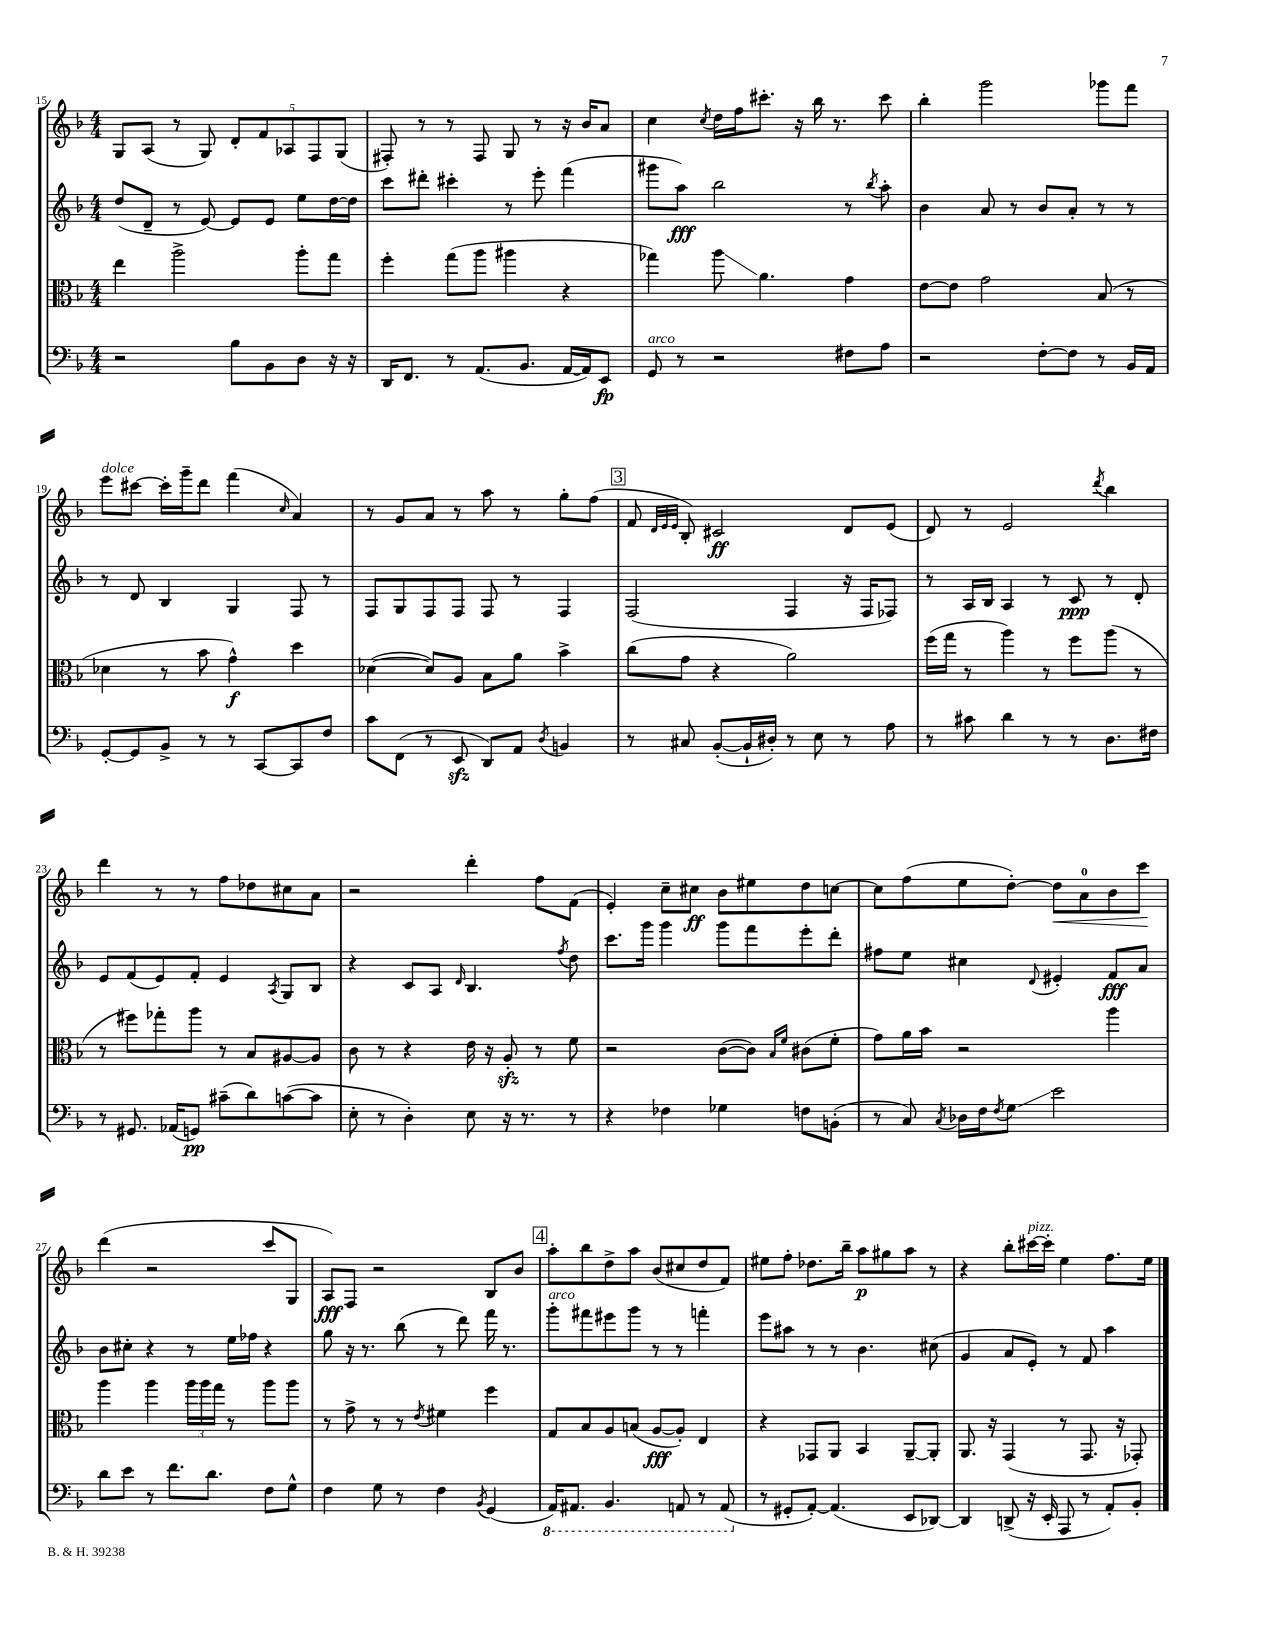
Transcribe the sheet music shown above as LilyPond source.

<<
\new StaffGroup <<
\new Staff = "s0" {
    \clef treble \key f \major \numericTimeSignature \time 4/4
    g8 a8( r8 g8) \tuplet 5/4 { d'8-. f'8 aes8 f8 g8( } |
    fis8-.) r8 r8 fis8 g8 r8 r16 bes'16 a'8 |
    c''4 \acciaccatura { c''8 } d''16 f''16 cis'''8.-. r16 bes''16 r8. cis'''8 |
    bes''4-. g'''2 ges'''8 f'''8 |
    e'''8^\markup { \italic "dolce" } cis'''8~ cis'''16-. g'''16-- d'''8 f'''4( \grace { c''16 } a'4) |
    r8 g'8 a'8 r8 a''8 r8 g''8-. f''8( |
    \mark \markup { \box "3" } f'8 \grace { d'32 e'32 e'32 } bes8-.) cis'2\ff d'8 e'8( |
    d'8) r8 e'2 \acciaccatura { d'''8 } bes''4 |
    d'''4 r8 r8 f''8 des''8 cis''8 a'8 |
    r2 d'''4-. f''8 f'8( |
    e'4-.) c''8-- cis''8\ff bes'8 eis''8 d''8 c''8~ |
    c''8 f''8( e''8 d''8~-.) d''8\< a'8-0 bes'8 c'''8\! |
    d'''4( r2 c'''8 g8 |
    a8\fff) f8 r2 bes8 bes'8 |
    \mark \markup { \box "4" } a''8-. bes''8 d''8-> a''8 bes'8( cis''8 d''8 f'8) |
    eis''8 f''8-. des''8. bes''16-- a''8\p gis''8 a''8 r8 |
    r4 bes''8-. cis'''16~^\markup { \italic "pizz." } cis'''16-. e''4 f''8. e''16 \bar "|." |
}
\new Staff = "s1" {
    \clef treble \key f \major \numericTimeSignature \time 4/4
    d''8( d'8-- r8 e'8~) e'8 e'8 e''8 d''16~ d''16 |
    c'''8 dis'''8-. cis'''4-. r8 e'''8-. f'''4( |
    gis'''8 a''8\fff) bes''2 r8 \acciaccatura { bes''8 } a''8-. |
    bes'4 a'8 r8 bes'8 a'8-. r8 r8 |
    r8 d'8 bes4 g4 f8 r8 |
    f8 g8 f8 f8 f8 r8 f4 |
    \mark \markup { \box "3" } f2( f4 r16 f16 fes8) |
    r8 a16 bes16 a4 r8 c'8\ppp r8 d'8-. |
    e'8 f'8( e'8) f'8-. e'4 \acciaccatura { a8 } g8 bes8 |
    r4 c'8 a8 \grace { d'16 } bes4. \acciaccatura { f''8 } d''8 |
    c'''8. g'''16 g'''4 g'''8 f'''8 e'''8-. d'''8-. |
    fis''8 e''8 cis''4 \appoggiatura { d'8 } eis'4-. f'8\fff a'8 |
    bes'8 cis''8-. r4 r8 e''16 fes''16 r4 |
    g''8 r16 r8. bes''8( r8 d'''8) f'''16 r8. |
    \mark \markup { \box "4" } g'''8-.^\markup { \italic "arco" } fis'''8 eis'''8 g'''8 r8 r8 f'''4-. |
    e'''8 ais''8 r8 r8 bes'4. cis''8( |
    g'4 a'8 e'8-.) r8 f'8 a''4 \bar "|." |
}
\new Staff = "s2" {
    \clef alto \key f \major \numericTimeSignature \time 4/4
    e''4 a''2-> a''8-. g''8 |
    f''4-. g''8( a''8 ais''4 r4 |
    ges''4) a''8\glissando a'4. g'4 |
    e'8~ e'8 g'2 bes8( r8 |
    des'4 r8 bes'8 g'4-^\f) d''4 |
    des'4~( des'8) a8 bes8 a'8 bes'4-> |
    \mark \markup { \box "3" } c''8( g'8 r4 a'2) |
    f''16( g''16 r8 a''4) r8 f''8 a''8( r8 |
    r8 fis''8) ges''8-. a''8 r8 bes8 ais8~ ais8 |
    c'8 r8 r4 e'16 r16 a8-.\sfz r8 f'8 |
    r2 c'8~( c'8) \grace { bes16 f'16 } cis'8( f'8-. |
    g'8) a'16 bes'16 r2 a''4 |
    a''4 a''4 \tuplet 3/2 { a''16 a''16 g''16 } r8 a''8 a''8 |
    r8 g'8-> r8 r8 \acciaccatura { e'8 } fis'4 f''4 |
    \mark \markup { \box "4" } g8 bes8 a8 b8( a8~\fff a8-.) e4 |
    r4 ges,8 a,8 bes,4 a,8~-- a,8-. |
    a,8. r16 g,4( r8 g,8. r16 ges,8-.) \bar "|." |
}
\new Staff = "s3" {
    \clef bass \key f \major \numericTimeSignature \time 4/4
    r2 bes8 bes,8 d8 r16 r16 |
    d,16 f,8. r8 a,8.( bes,8. a,16~ a,16) e,8\fp |
    g,8^\markup { \italic "arco" } r8 r2 fis8 a8 |
    r2 f8~-. f8 r8 bes,16 a,16 |
    g,8~-. g,8 bes,8-> r8 r8 c,8~ c,8 f8 |
    c'8 f,8( r8 e,8\sfz d,8) a,8 \acciaccatura { d8 } b,4 |
    \mark \markup { \box "3" } r8 cis8 bes,8~-.( bes,16-! dis16-.) r8 e8 r8 a8 |
    r8 cis'8 d'4 r8 r8 d8. fis16 |
    r8 gis,8. aes,16( g,8\pp) cis'8--( d'8) c'8~( c'8 |
    e8-. r8 d4-.) e8 r16 r8. r8 |
    r4 fes4 ges4 f8 b,8-.( |
    r8 c8) \acciaccatura { c8 } des16 f16 \acciaccatura { f8 } g8\glissando e'2 |
    d'8 e'8 r8 f'8. d'8. f8 g8-^ |
    f4 g8 r8 f4 \acciaccatura { bes,8 } g,4( |
    \mark \markup { \box "4" } \ottava #-1 a,,16) ais,,8. bes,,4. a,,8 r8 a,,8( \ottava #0 |
    r8 gis,8-. a,8~-.) a,4.( e,8 des,8~) |
    des,4 d,8->( r16 e,16-. a,,8 r8 a,8-.) bes,8-. \bar "|." |
}
>>
>>
\layout { \context { \Score currentBarNumber = #15 } }
